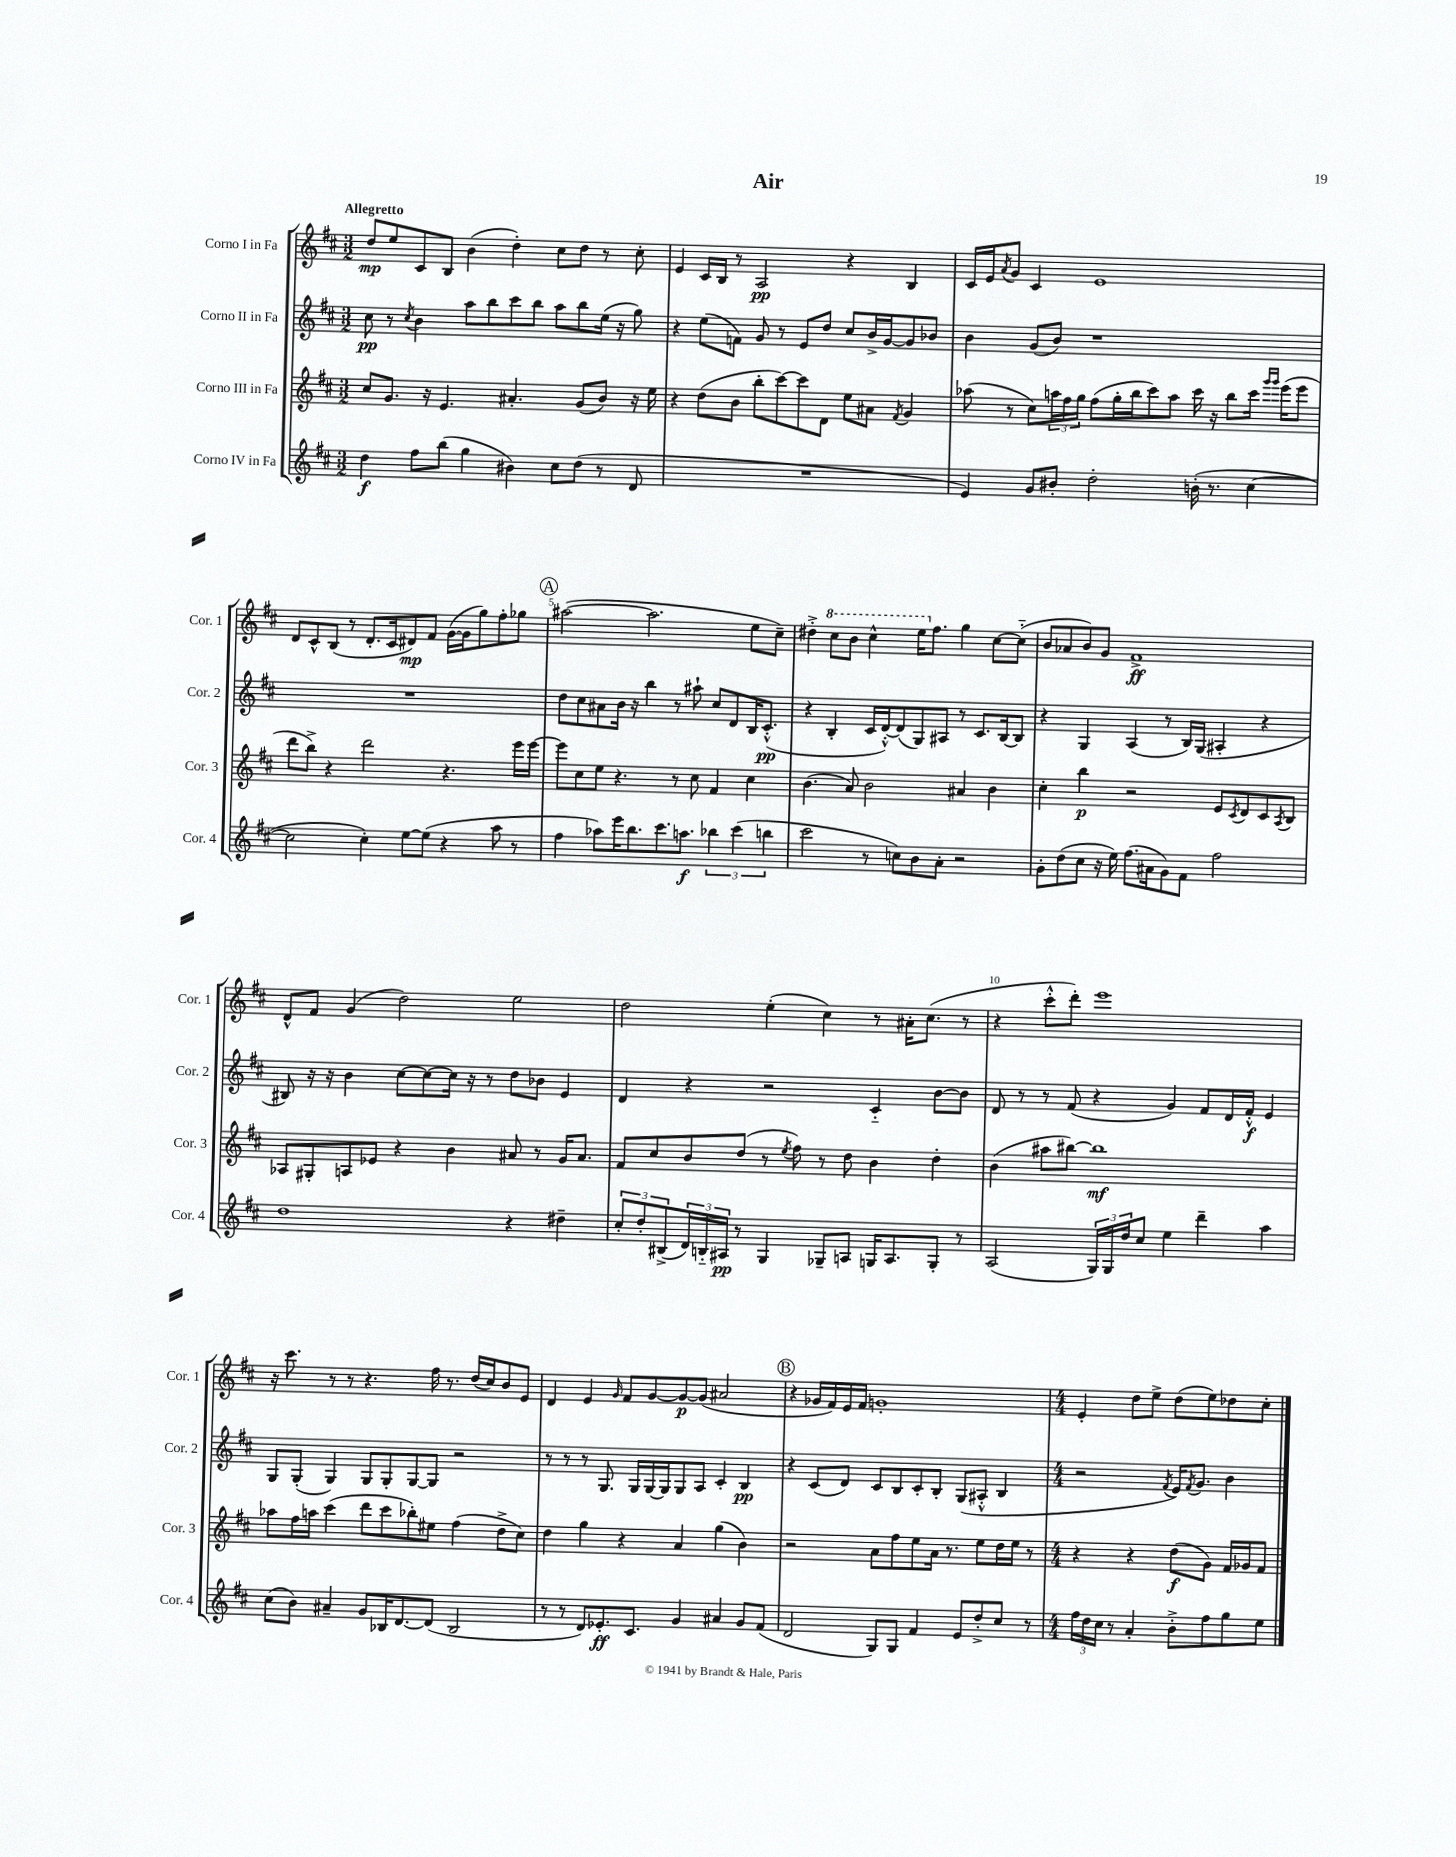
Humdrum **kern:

**kern	**dynam	**kern	**dynam	**kern	**dynam	**kern	**dynam
*part4	*part4	*part3	*part3	*part2	*part2	*part1	*part1
*staff4	*staff4	*staff3	*staff3	*staff2	*staff2	*staff1	*staff1
*I"Corno IV in Fa	*	*I"Corno III in Fa	*	*I"Corno II in Fa	*	*I"Corno I in Fa	*
*I'Cor. 4	*	*I'Cor. 3	*	*I'Cor. 2	*	*I'Cor. 1	*
*clefG2	*	*clefG2	*	*clefG2	*	*clefG2	*
*k[f#c#]	*	*k[f#c#]	*	*k[f#c#]	*	*k[f#c#]	*
*M3/2	*	*M3/2	*	*M3/2	*	*M3/2	*
=1	=1	=1	=1	=1	=1	=1	=1
!	!	!	!	!	!	!LO:TX:a:B:t=Allegretto	!
4dd\	f	8cc#/L	.	8cc#\	pp	8dd/L	mp
.	.	8.g/J	.	8r	.	8ee/	.
.	.	.	.	8qcc#/	.	.	.
8ff#\L	.	.	.	4b\	.	8c#/	.
.	.	16r	.	.	.	.	.
(8bb\J	.	4.e/	.	.	.	8B/J	.
4gg\	.	.	.	8aa\L	.	(4b\	.
.	.	.	.	8bb\	.	.	.
4b#X\)	.	4.a#X'/	.	8ccc#\	.	4dd'\)	.
.	.	.	.	8bb\J	.	.	.
8cc#\L	.	.	.	8aa\L	.	8cc#\L	.
(8dd\J	.	(8g/L	.	8bb\	.	8dd\J	.
8r	.	8b/J)	.	(16ee\Jk	.	8r	.
.	.	.	.	16r	.	.	.
8d/	.	16r	.	8gg\)	.	8cc#'\	.
.	.	16ee\	.	.	.	.	.
=2	=2	=2	=2	=2	=2	=2	=2
1.r	.	4r	.	4r	.	4e/	.
.	.	(8dd\L	.	(8ee\L	.	16c#/LL	.
.	.	.	.	.	.	16B/JJ	.
.	.	8b\J	.	8fn\J)	.	8r	.
.	.	8bb'\L	.	8g/	.	2A/	pp
.	.	[8ccc#\)	.	8r	.	.	.
.	.	8ccc#\]	.	8e/L	.	.	.
.	.	8d\J	.	8dd/J	.	.	.
.	.	8ee\L	.	8cc#/L	.	4r	.
.	.	8a#X\J	.	16b^/L	.	.	.
.	.	.	.	[16g/J	.	.	.
.	.	8qf#/	.	.	.	.	.
.	.	4g/	.	8g/]	.	4B/	.
.	.	.	.	8b-X/J	.	.	.
=3	=3	=3	=3	=3	=3	=3	=3
4e/)	.	(8aa-X\	.	4b\	.	16c#/LL	.
.	.	.	.	.	.	16e/J	.
.	.	.	.	.	.	8qa/	.
.	.	8r	.	.	.	8g/J	.
8g/L	.	8cc#\L)	.	(8g/L	.	4c#/	.
8b#X'/J	.	24aan\L	.	8b/J)	.	.	.
.	.	24ff#\	.	.	.	.	.
.	.	24gg\JJ	.	.	.	.	.
2dd'\	.	(8ff#\L	.	1r	.	1e	.
.	.	16gg'\L	.	.	.	.	.
.	.	16bb\J	.	.	.	.	.
.	.	8ccc#\)	.	.	.	.	.
.	.	8aa\J	.	.	.	.	.
(16bn'\	.	16ccc#\	.	.	.	.	.
8.r	.	16r	.	.	.	.	.
.	.	8bb\L	.	.	.	.	.
[4cc#\	.	16ccc#\Jk	.	.	.	.	.
.	.	16qqggg/LL	.	.	.	.	.
.	.	16qqggg/JJ	.	.	.	.	.
.	.	(16eee\KL	.	.	.	.	.
.	.	8eee\J	.	.	.	.	.
!!LO:LB:g=z
=4	=4	=4	=4	=4	=4	=4	=4
2cc#\]	.	8ddd\L	.	1.r	.	8d/L	.
.	.	8bb^\J)	.	.	.	8c#^^/	.
.	.	4r	.	.	.	(8B/J	.
.	.	.	.	.	.	8r	.
4cc#'\)	.	2ddd\	.	.	.	8.d'/L	.
.	.	.	.	.	.	16c#/k	.
[8ee\L	.	.	.	.	.	8d#X/)	mp
(8ee\J]	.	.	.	.	.	8f#/J	.
4r	.	4.r	.	.	.	([16g\LL	.
.	.	.	.	.	.	16g\J]	.
.	.	.	.	.	.	8gg\)	.
8aa\	.	.	.	.	.	8ff#'\	.
8r	.	16eee\LL	.	.	.	8gg-X\J	.
.	.	[16eee\JJ	.	.	.	.	.
!!LO:REH:place=s1:t=A
=5	=5	=5	=5	=5	=5	=5	=5
4ff#\	.	8eee\L]	.	8dd\L	.	([2aa#X\	.
.	.	8cc#\	.	8cc#\	.	.	.
8aa-X\L)	.	8ee\J	.	8a#X\	.	.	.
16eee\K	.	4.r	.	16b\Jk	.	.	.
8.bb\	.	.	.	16r	.	.	.
.	.	.	.	4bb\	.	2.aa#\]	.
8.ccc#\	.	.	.	.	.	.	.
.	.	8r	.	8r	.	.	.
8.aan\J	f	.	.	.	.	.	.
.	.	8cc#\	.	8aa#X`\	.	.	.
6bb-X\	.	4f#/	.	8cc#/L	.	.	.
.	.	.	.	8d/	.	.	.
(6ccc#\	.	.	.	.	.	.	.
.	.	4cc#\	.	16B/K	.	8ee\L	.
.	.	.	.	(8.c#'^^/J	pp	.	.
6bbn\	.	.	.	.	.	.	.
.	.	.	.	.	.	8cc#~\J)	.
=6	=6	=6	=6	=6	=6	=6	=6
2ccc#\	.	(4.b\	.	4r	.	4dd#X'^\	.
*	*	*	*	*	*	*8va	*
.	.	.	.	4B'/	.	8ccc#\L	.
.	.	8a/)	.	.	.	8bb\J	.
8r	.	2b\	.	16c#/LL	.	4ccc#^^\	.
.	.	.	.	[16d'^^/J)	.	.	.
8ccn\L)	.	.	.	(8d/]	.	.	.
8b\	.	.	.	8G/)	.	16eee\KL	.
*	*	*	*	*	*	*X8va	*
.	.	.	.	.	.	8.ff#\J	.
8a'\J	.	.	.	8A#X/J	.	.	.
2r	.	4a#X/	.	8r	.	4gg\	.
.	.	.	.	8.c#/L	.	.	.
.	.	4b\	.	.	.	[8cc#\L	.
.	.	.	.	[16B/k	.	.	.
.	.	.	.	8B/J]	.	(8cc#\J]	.
=7	=7	=7	=7	=7	=7	=7	=7
8g'\L	.	4cc#'\	.	4r	.	8b/L	.
(8dd\	.	.	.	.	.	8a-X/	.
8cc#\J	.	4bb\	p	4G/	.	8b/)	.
16r	.	.	.	.	.	8g/J	.
16ee\)	.	.	.	.	.	.	.
(8.ff#\L	.	2r	.	(4A/	.	1f#^	ff
16a#X\k	.	.	.	.	.	.	.
8g\)	.	.	.	8r	.	.	.
8f#\J	.	.	.	16B/LL)	.	.	.
.	.	.	.	(16G/JJ	.	.	.
2ff#\	.	8e/L	.	4A#X'/	.	.	.
.	.	8qc#/	.	.	.	.	.
.	.	8d/	.	.	.	.	.
.	.	8c#/	.	4r	.	.	.
.	.	8qA/	.	.	.	.	.
.	.	8B/J	.	.	.	.	.
!!LO:LB:g=z
=8	=8	=8	=8	=8	=8	=8	=8
1dd	.	8A-X/L	.	8B#X/)	.	8d^^/L	.
.	.	8G#X'/	.	16r	.	8f#/J	.
.	.	.	.	16r	.	.	.
.	.	8An/	.	4b\	.	(4g/	.
.	.	8e-X/J	.	.	.	.	.
.	.	4r	.	[8cc#\L	.	2dd\)	.
.	.	.	.	8cc#\_	.	.	.
.	.	4b\	.	16cc#\Jk]	.	.	.
.	.	.	.	16r	.	.	.
.	.	.	.	8r	.	.	.
4r	.	8a#X/	.	8dd\L	.	2ee\	.
.	.	8r	.	8b-X\J	.	.	.
4dd#X~\	.	16g/KL	.	4e/	.	.	.
.	.	8.a#/J	.	.	.	.	.
=9	=9	=9	=9	=9	=9	=9	=9
12cc#'/L	.	8f#/L	.	4d/	.	2dd\	.
12dd'/	.	.	.	.	.	.	.
.	.	8cc#/	.	.	.	.	.
(12B#X^/	.	.	.	.	.	.	.
24d/L)	.	8b/	.	4r	.	.	.
24Bn/	.	.	.	.	.	.	.
24A#X/JJ	pp	.	.	.	.	.	.
8r	.	(8dd/J	.	.	.	.	.
4G/	.	8r	.	2r	.	(4ee'\	.
.	.	8qee/	.	.	.	.	.
.	.	8ff#\)	.	.	.	.	.
8G-X~/L	.	8r	.	.	.	4cc#\)	.
8An/J	.	8dd\	.	.	.	.	.
16Gn/KL	.	4b\	.	4c#/	.	8r	.
8.A/	.	.	.	.	.	.	.
.	.	.	.	.	.	16a#X'\KL	.
.	.	.	.	.	.	(8.cc#\J	.
8G'/J	.	4dd'\	.	[8b\L	.	.	.
8r	.	.	.	8b\J]	.	8r	.
=10	=10	=10	=10	=10	=10	=10	=10
(2A/	.	(4b\	.	8d/	.	4r	.
.	.	.	.	8r	.	.	.
.	.	8aa#X\L	.	8r	.	8ccc#'^^\L	.
.	.	[8bb#X\J)	.	(8f#/	.	8ddd'\J)	.
24G/LL)	.	1bb#]	mf	4r	.	1eee	.
24G/	.	.	.	.	.	.	.
24dd/J	.	.	.	.	.	.	.
8cc#/J	.	.	.	.	.	.	.
4ee\	.	.	.	4g/)	.	.	.
4ddd~\	.	.	.	8f#/L	.	.	.
.	.	.	.	16d/L	.	.	.
.	.	.	.	16f#'^^/JJ	f	.	.
4aa\	.	.	.	4e/	.	.	.
!!LO:LB:g=z
=11	=11	=11	=11	=11	=11	=11	=11
(8cc#\L	.	8aa-X\L	.	8G/L	.	16r	.
.	.	.	.	.	.	8.ccc#\	.
8b\J)	.	16ff#\L	.	(8G'/J	.	.	.
.	.	16aan\JJ	.	.	.	.	.
4a#X~/	.	(4ccc#\	.	4G/)	.	8r	.
.	.	.	.	.	.	8r	.
8g/L	.	8ddd\L	.	8G/L	.	4.r	.
16B-X/K	.	8ccc#\	.	8G'/	.	.	.
[8.d/	.	.	.	.	.	.	.
.	.	8bb-X'\)	.	[8G/	.	.	.
(8d/J]	.	8ee#X\J	.	8G/J]	.	16ff#\	.
.	.	.	.	.	.	8.r	.
2B-/	.	(4ff#\	.	2r	.	.	.
.	.	.	.	.	.	(16dd/LL	.
.	.	.	.	.	.	16cc#/J)	.
.	.	8dd^\L	.	.	.	8b/	.
.	.	8cc#\J)	.	.	.	8e/J	.
=12	=12	=12	=12	=12	=12	=12	=12
8r	.	4dd\	.	8r	.	4d/	.
8r	.	.	.	8r	.	.	.
8d/L)	.	4gg\	.	8r	.	4e/	.
8.e-X'/	ff	.	.	8.G/	.	.	.
.	.	.	.	.	.	16qqg/	.
.	.	4r	.	.	.	8f#/L	.
8.c#/J	.	.	.	16G/LL	.	.	.
.	.	.	.	[16G/	.	[8g/	.
.	.	.	.	16G/J]	.	.	.
4g/	.	4a/	.	8G/	.	8g/_	p
.	.	.	.	8A/J	.	(8g/J]	.
4a#X/	.	(4gg\	.	4c#'/	.	2a#X/	.
8g/L	.	4b\)	.	4B/	pp	.	.
(8f#/J	.	.	.	.	.	.	.
!!LO:REH:place=s1:t=B
=13	=13	=13	=13	=13	=13	=13	=13
2d/	.	2r	.	4r	.	4r	.
.	.	.	.	(8c#/L	.	16g-X/LL	.
.	.	.	.	.	.	16f#/)	.
.	.	.	.	8d/J)	.	16e/	.
.	.	.	.	.	.	16f#/JJ	.
8G/L)	.	8a\L	.	8c#/L	.	1gn'	.
8G/J	.	8ff#\	.	8B/	.	.	.
4f#/	.	8ee\	.	8c#'/	.	.	.
.	.	16a\Jk	.	8B'/J	.	.	.
.	.	8.r	.	.	.	.	.
8e/L	.	.	.	(8G/L	.	.	.
8dd'^/	.	8ee\L	.	8A#X'^^/J	.	.	.
8cc#/J	.	16dd\L	.	4B/	.	.	.
.	.	16ee\JJ	.	.	.	.	.
8r	.	8r	.	.	.	.	.
=14	=14	=14	=14	=14	=14	=14	=14
*M4/4	*	*M4/4	*	*M4/4	*	*M4/4	*
24ff#\LL	.	4r	.	2r	.	4e'/	.
24dd\	.	.	.	.	.	.	.
24cc#\JJ	.	.	.	.	.	.	.
8r	.	.	.	.	.	.	.
4a'/	.	4r	.	.	.	8dd\L	.
.	.	.	.	.	.	8ee^\J	.
.	.	.	.	8qf#/	.	.	.
8b'^\L	.	(8dd\L	f	16e/KL)	.	(8dd\L	.
.	.	.	.	8qf#/	.	.	.
.	.	.	.	8.g/J	.	.	.
8ff#\	.	8g\J)	.	.	.	8ee\)	.
8gg\	.	16f#/LL	.	4b\	.	8dd-X\	.
.	.	16g-X/J	.	.	.	.	.
8ee\J	.	8f#/J	.	.	.	8cc#'\J	.
==	==	==	==	==	==	==	==
*-	*-	*-	*-	*-	*-	*-	*-
